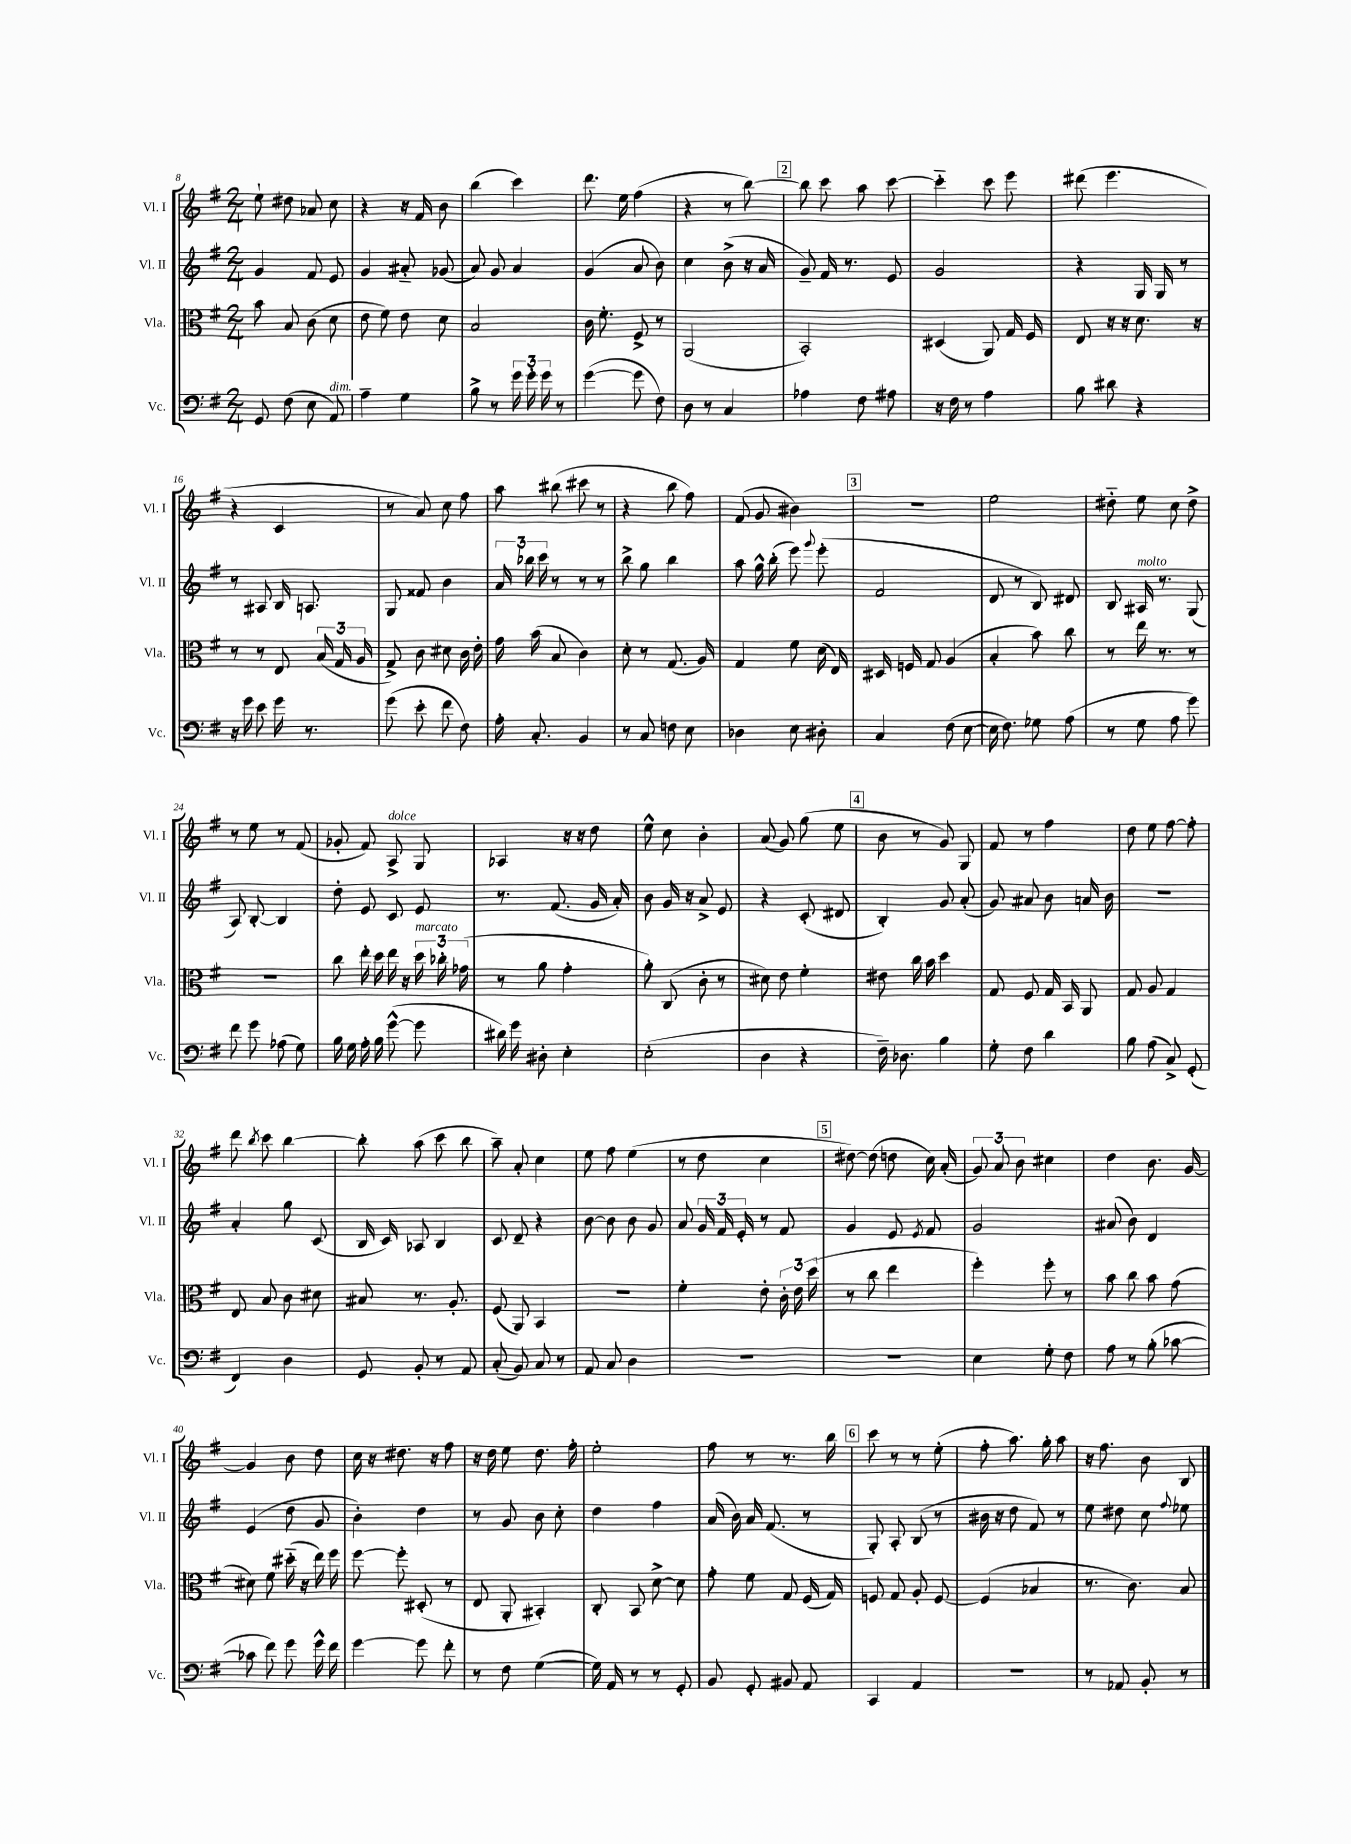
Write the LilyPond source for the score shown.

<<
\new StaffGroup <<
\new Staff = "s0" \with { instrumentName = "Vl. I" shortInstrumentName = "Vl. I" } {
    \clef treble \key g \major \numericTimeSignature \time 2/4
    \autoBeamOff e''8-! dis''8 aes'8 c''8 |
    r4 r16 fis'16 b'8 |
    b''4( c'''4) |
    d'''8. e''16 fis''4( |
    r4 r8 b''8~) |
    \mark \markup { \box "2" } b''8 c'''8 a''8 c'''8~ |
    c'''4-_ c'''8 e'''8 |
    dis'''8( e'''4. |
    r4 c'4 |
    r8 a'8) c''8 fis''8 |
    a''8 bis''8( cis'''8 r8 |
    r4 b''8 fis''8) |
    fis'8( g'8 bis'4) |
    \mark \markup { \box "3" } R2 |
    e''2 |
    dis''8-_ e''8 c''8 dis''8-> |
    r8 e''8 r8 fis'8( |
    ges'8-. fis'8) a8->^\markup { \italic "dolce" } g8 |
    aes4 r16 r16 d''8 |
    e''8-^ c''8 b'4-. |
    a'8( g'8) g''8( e''8 |
    \mark \markup { \box "4" } b'8 r8 g'8) g8 |
    fis'8 r8 fis''4 |
    d''8 e''8 fis''8~ fis''8-. |
    d'''8 \acciaccatura { b''8 } c'''8 b''4~ |
    b''8-. a''8( c'''8 b''8 |
    a''8--) a'8-. c''4 |
    e''8 fis''8 e''4( |
    r8 d''8 c''4 |
    \mark \markup { \box "5" } dis''8~) dis''8( d''8 c''16) a'16-.( |
    \tuplet 3/2 { g'8) a'8 b'8 } cis''4 |
    d''4 b'8. g'16~ |
    g'4 b'8 d''8 |
    c''16 r16 dis''8. r16 fis''8 |
    r16 d''16 e''8 d''8. fis''16-. |
    e''2-. |
    fis''8 r8 r8. b''16 |
    \mark \markup { \box "6" } c'''8 r8 r8 e''8-.( |
    fis''8-. a''8.) g''16-. a''8 |
    r16 fis''8. b'8 b8 \bar "|." |
}
\new Staff = "s1" \with { instrumentName = "Vl. II" shortInstrumentName = "Vl. II" } {
    \clef treble \key g \major \numericTimeSignature \time 2/4
    \autoBeamOff g'4 fis'8 e'8 |
    g'4 ais'8-_ ges'8( |
    a'8) g'8 a'4 |
    g'4( a'8 b'8) |
    c''4 b'8->( r16 a'16 |
    \mark \markup { \box "2" } g'8--) fis'16 r8. e'8 |
    g'2 |
    r4 g16 g16 r8 |
    r8 ais8 b16 a8. |
    g8 fisis'8 b'4 |
    \tuplet 3/2 { a'16 bes''16 c'''16 } r8 r8 r8 |
    b''8-> g''8 b''4 |
    a''8 g''16-^ b''16-.( e'''8) \appoggiatura { g'''8 } e'''8-.( |
    \mark \markup { \box "3" } fis'2 |
    d'8 r8 b8) dis'8 |
    b8 ais16^\markup { \italic "molto" } r8. g8( |
    a8) b8~-. b4 |
    d''8-. e'8 c'8 e'8 |
    r8. fis'8.( g'16 a'16-.) |
    b'8 g'16 r16 a'8-> e'8 |
    r4 c'8-.( dis'8 |
    \mark \markup { \box "4" } b4-.) g'8 a'8-.( |
    g'8) ais'8 b'8 a'16 b'16 |
    R2 |
    a'4-. g''8 c'8( |
    b16 c'16) aes8 b4 |
    c'8 d'8-- r4 |
    b'8~ b'8 b'8 g'8 |
    a'8 \tuplet 3/2 { g'16 fis'16 e'16-. } r8 fis'8 |
    \mark \markup { \box "5" } g'4 e'8 \acciaccatura { e'8 } fis'8 |
    g'2 |
    ais'8( b'8) d'4 |
    e'4( d''8 g'8 |
    b'4-.) d''4 |
    r8 g'8 b'8 c''8-. |
    d''4 fis''4 |
    a'16( b'16) a'16 fis'8.( r8 |
    \mark \markup { \box "6" } g8-.) a8-. b8( r8 |
    bis'16 r16 d''8 fis'8) r8 |
    e''8 dis''8 c''8 \appoggiatura { fis''8 } ees''8 \bar "|." |
}
\new Staff = "s2" \with { instrumentName = "Vla." shortInstrumentName = "Vla." } {
    \clef alto \key g \major \numericTimeSignature \time 2/4
    \autoBeamOff b'8 b8 c'8( d'8 |
    e'8 fis'8) e'8 d'8 |
    b2 |
    c'16 fis'8.-. fis8-> r8 |
    a,2( |
    \mark \markup { \box "2" } b,2-.) |
    dis4( a,8) g16 fis16 |
    e8 r16 r16 d'8. r16 |
    r8 r8 e8 \tuplet 3/2 { b16( g16 a16 } |
    g8->) c'8 dis'8 c'16 e'16-. |
    g'16 b'16( b8 c'4) |
    d'8-. r8 g8.( a16) |
    g4 fis'8 d'16( e16) |
    \mark \markup { \box "3" } dis16 f16 g8 a4( |
    b4-. b'8) c''8 |
    r8 e''16 r8. r8 |
    R2 |
    c''8 e''16-. d''16 e''16 r16 \tuplet 3/2 { d''16^\markup { \italic "marcato" } ces''16-. ges'16( } |
    r8 a'8 g'4-. |
    a'8-.) c8( c'8-. r8 |
    dis'8) e'8 fis'4-. |
    \mark \markup { \box "4" } eis'8 c''16 b'16 d''4 |
    g8 fis8 g16 b,16 a,8 |
    g8 a8 g4 |
    e8 b8 c'8 dis'8 |
    bis8 r8. a8.-. |
    fis8( a,8) b,4 |
    R2 |
    fis'4-. e'8-. \tuplet 3/2 { c'16-. e'16 d''16( } |
    \mark \markup { \box "5" } r8 c''8 e''4 |
    fis''4-.) fis''8-. r8 |
    b'8 c''8 b'8 g'8( |
    dis'8) fis'8 dis''16-_( r16 e''16) fis''16 |
    fis''8~ fis''8-. dis8-.( r8 |
    e8 a,8-. bis,4-.) |
    c8-. b,8 d'8~-> d'8 |
    g'8-. fis'8 g8 fis16( g16) |
    \mark \markup { \box "6" } f8 g8 a8-. f8~ |
    f4( bes4 |
    r8. c'8.) b8 \bar "|." |
}
\new Staff = "s3" \with { instrumentName = "Vc." shortInstrumentName = "Vc." } {
    \clef bass \key g \major \numericTimeSignature \time 2/4
    \autoBeamOff g,8 fis8( e8 a,8^\markup { \italic "dim." }) |
    a4-- g4 |
    b8-> r8 \tuplet 3/2 { g'16 g'16-. g'16 } r8 |
    g'4~( g'8 fis8) |
    d8 r8 c4 |
    \mark \markup { \box "2" } aes4 fis8 ais8 |
    r16 fis16 r8 a4 |
    b8 dis'8 r4 |
    r16 g'16 e'8 g'16 r8. |
    g'8( e'8-. fis'8 fis8) |
    a16-. c8.-. b,4 |
    r8 c8 f8 e8 |
    des4 e8 dis8-. |
    \mark \markup { \box "3" } c4 fis8( e8~ |
    e16 fis8.) ges8 a8( |
    r8 g8 a8 g'8) |
    fis'8 g'8 aes8( g8) |
    b16 g16 a16-. b16 g'8~-^( g'8 |
    dis'16) g'16 dis8-. e4-. |
    e2-.( |
    d4 r4 |
    \mark \markup { \box "4" } fis16--) des8. b4 |
    g8-. fis8 d'4 |
    b8 a8( c8->) g,8-.( |
    fis,4) d4 |
    g,8 b,8-. r8 a,8 |
    c8-.( b,8) c8 r8 |
    a,8 c8 d4 |
    R2 |
    \mark \markup { \box "5" } R2 |
    e4 g8-. fis8 |
    a8 r8 b8-.( ces'8~ |
    ces'8 fis'8) g'8 g'16-^ fis'16 |
    g'4~ g'8 fis'8-. |
    r8 fis8 g4~( |
    g16) a,16 r8 r8 g,8-. |
    b,8 g,8-. bis,8 a,8 |
    \mark \markup { \box "6" } c,4 a,4 |
    R2 |
    r8 aes,8 b,8-. r8 \bar "|." |
}
>>
>>
\layout { \context { \Score currentBarNumber = #8 } }
